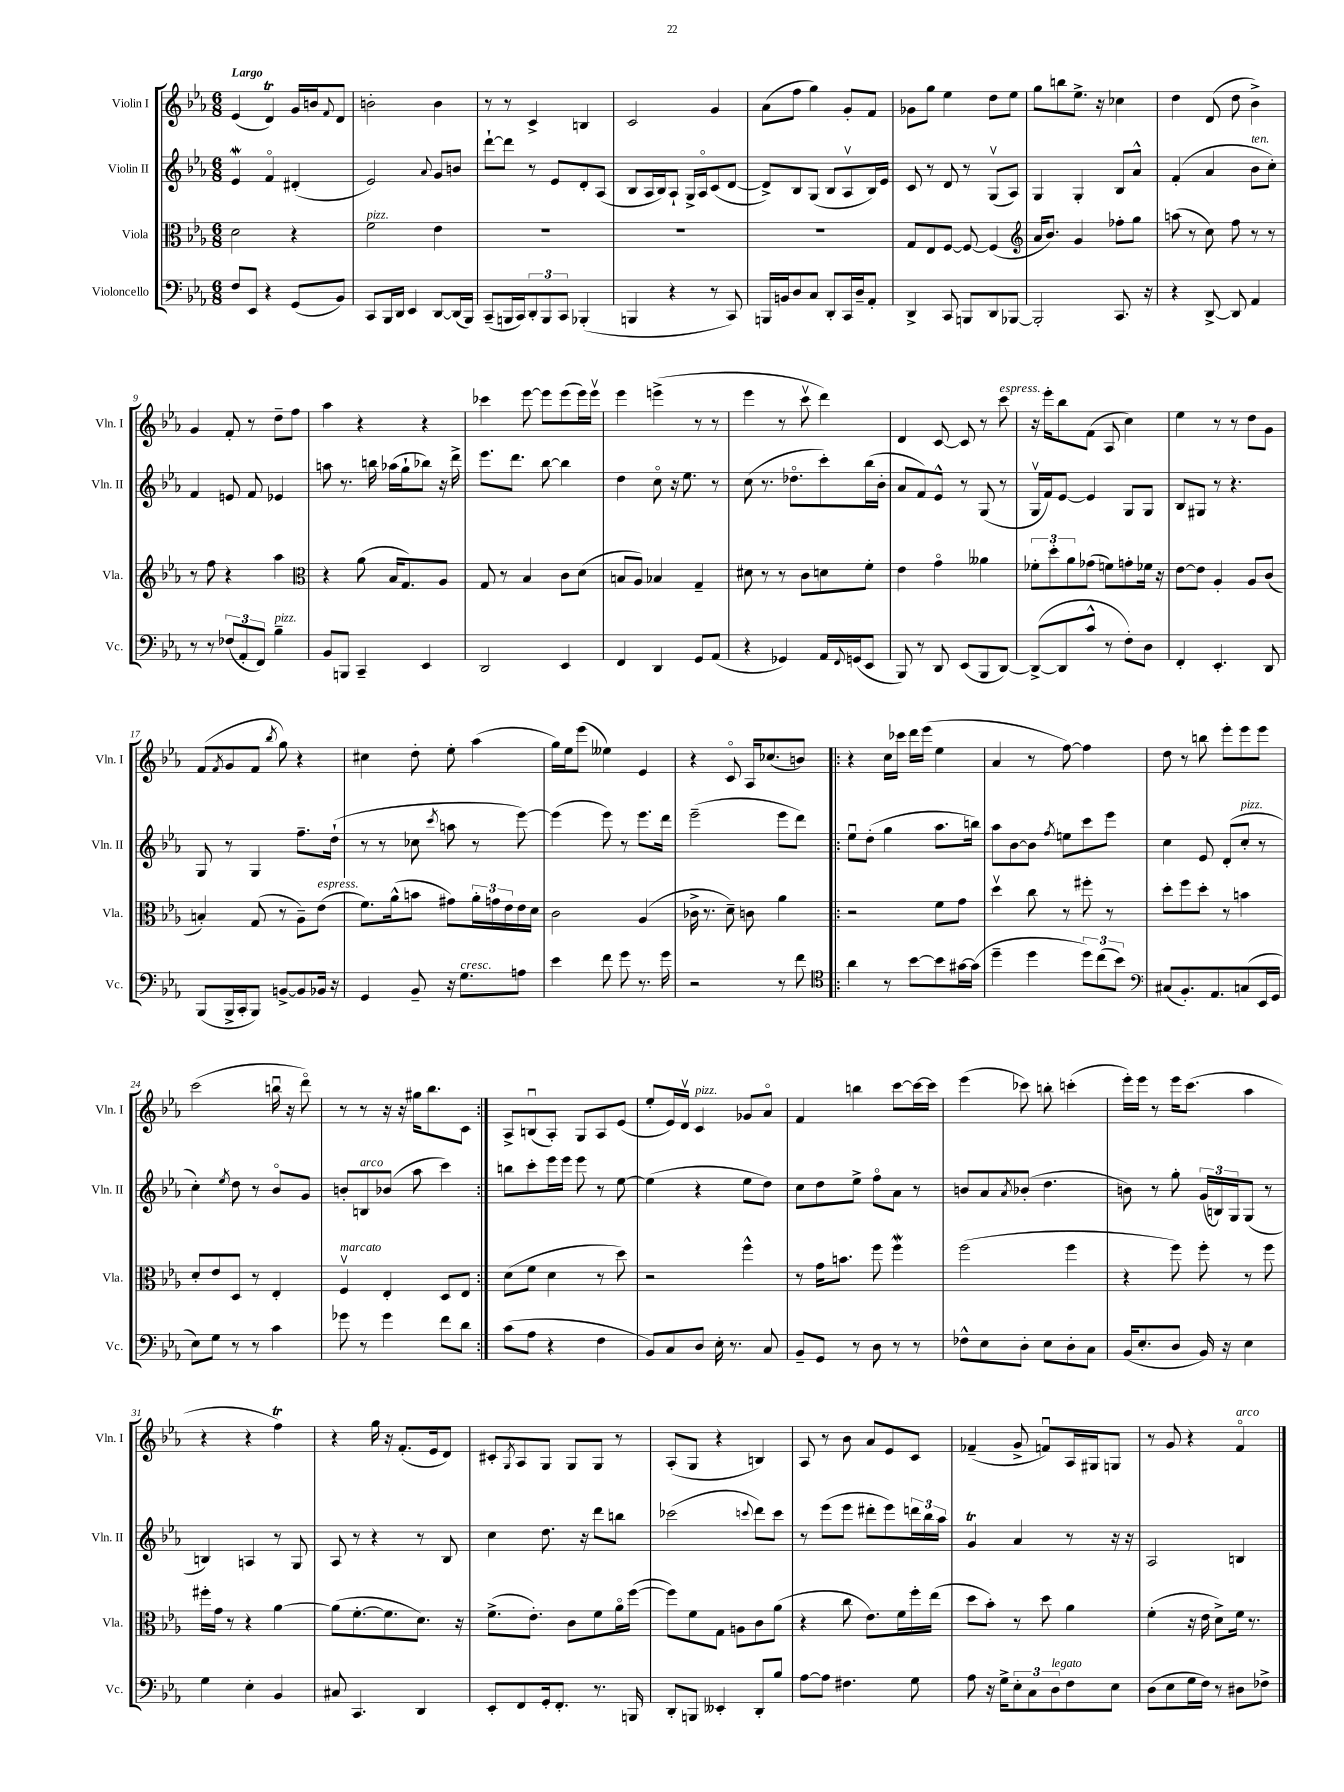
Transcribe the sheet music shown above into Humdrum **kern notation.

**kern	**kern	**kern	**kern
*part4	*part3	*part2	*part1
*staff4	*staff3	*staff2	*staff1
*I"Violoncello	*I"Viola	*I"Violin II	*I"Violin I
*I'Vc.	*I'Vla.	*I'Vln. II	*I'Vln. I
*clefF4	*clefC3	*clefG2	*clefG2
*k[b-e-a-]	*k[b-e-a-]	*k[b-e-a-]	*k[b-e-a-]
*M6/8	*M6/8	*M6/8	*M6/8
=1	=1	=1	=1
!	!	!	!LO:TX:a:B:t=Largo
8F/L	2d\	4e-w/	(4e-/
8EE-/J	.	.	.
4r	.	4f/	4dt/)
(8GG/L	4r	(4d#X'/	16g/LL
.	.	.	16bn/J
.	.	.	8qqf/
8BB-/J)	.	.	8d/J
=2	=2	=2	=2
!	!LO:TX:a:i:t=pizz.	!	!
8CC/L	2f\	2e-/)	2bn'\
16BBB-/L	.	.	.
16DD/JJ	.	.	.
4EE-/	.	.	.
.	.	8qqa-/	.
[8DD/L	4e-\	8g/L	4b\
(16DD/L]	.	8bn/J	.
16BBB-/JJ)	.	.	.
=3	=3	=3	=3
(8CC~/L	2.r	[8ddd`\L	8r
16BBBn/L	.	8ddd\J]	8r
16CC/J)	.	.	.
12DD'/	.	8r	4c^/
12BBB/	.	.	.
.	.	8e-/L	.
12CC/J	.	.	.
(4BBB-X'/	.	8d'/	4Bn/
.	.	(8A-/J	.
=4	=4	=4	=4
4BBBn/	2.r	8B-/L	2c/
.	.	16A-/L	.
.	.	16B-/J)	.
4r	.	8A-`/J	.
.	.	16G^/LL	.
.	.	16A-/J	.
8r	.	(8c/	4g/
8CC/)	.	[8d/J	.
=5	=5	=5	=5
16BBBn/LL	2.r	8d^/L])	(8a-\L
16BBn/J	.	.	.
8D/	.	8B-/	8ff\J
8C/J	.	(8G/J	4gg\)
8DD'/L	.	8B-/L	.
16CC/L	.	8A-v/	8g'/L
16D~/J	.	.	.
8AA-'/J	.	16B-/L)	8f/J
.	.	16e-/JJ	.
=6	=6	=6	=6
4DD^/	8G/L	8c/	8g-X\L
.	8E-/	8r	8gg\J
8CC/	[8F/J	8d/	4ee-\
8BBBn/L	8F/_	8r	.
8DD/	(4F/]	(8Gv/L	8dd\L
[8BBB-X/J	.	8A-/J)	8ee-\J
=7	=7	=7	=7
*	*clefG2	*	*
2BBB-'/]	16a-/KL	4G/	8gg\L
.	8.b-/J)	.	.
.	.	.	8bbn\
.	4g/	4G'/	8.ee-^\J
.	.	.	16r
8.CC/	8ff-X'\L	8B-/L	4cc-X\
.	8gg\J	8a-^^/J	.
16r	.	.	.
=8	=8	=8	=8
4r	(8aan\	(4f'/	4dd\
.	8r	.	.
[8DD^/	8cc\)	4a-/	(8d/
8DD/]	8ff\	.	8dd\
!	!	!LO:TX:a:i:t=ten.	!
4AA-/	8r	8b-\L	4b-^\)
.	8r	8cc'\J)	.
!!LO:LB:g=z
=9	=9	=9	=9
8r	8r	4f/	4g/
8r	8ff\	.	.
(12F-X/L	4r	8en/	8f'/
12AA-'/	.	.	.
.	.	8f/	8r
12FF/J)	.	.	.
!LO:TX:a:i:t=pizz.	!	!	!
4B-~\	4aa-\	4e-X/	8dd~\L
.	.	.	8ff\J
=10	=10	=10	=10
*	*clefC3	*	*
8BB-/L	4r	8aan\	4aa-\
8BBBn/J	.	8.r	.
4CC~/	(8a-\	.	4r
.	.	16bbn\	.
.	16B-/KL	(16aa-X\LL	.
.	8.G/)	16gg`\J	.
4EE-/	.	8bb-X\J)	4r
.	8A-/J	16r	.
.	.	16ddd^\	.
=11	=11	=11	=11
2DD/	8G/	8.eee-\L	4ccc-X\
.	8r	.	.
.	.	8.ddd\J	.
.	4B-/	.	[8eee-\
.	.	[8bb-\	8eee-\L]
4EE-/	8c\L	4bb-\]	(8eee-\
.	(8d\J	.	16eee-\L)
.	.	.	16eee-v\JJ
=12	=12	=12	=12
4FF/	8Bn/L	4dd\	4eee-\
.	8A-/J)	.	.
4DD/	4B-X/	8cc\	(4eeen^\
.	.	16r	.
.	.	8.ee-\	.
8GG/L	4G~/	.	8r
(8AA-/J	.	8r	8r
=13	=13	=13	=13
4r	8d#X\	(8cc\	4eee-\
.	8r	8.r	.
4GG-X/)	8r	.	8r
.	.	8.dd-X\L	.
.	8c\L	.	8cccv\
16AA-/LL	8dn\	8ccc'\)	4ddd\)
8qqFF/	.	.	.
(16GGn/J	.	.	.
8EE-/J	8f'\J	(16bb-\L	.
.	.	16b-'\JJ	.
=14	=14	=14	=14
8BBB-/)	4e-\	8a-/L	4d/
8r	.	8f/)	.
8DD/	4g\	8e-^^/J	[8c/
(8EE-/L	.	8r	8c/]
8BBB-/	4a--X\	(8G/	8r
!	!	!	!LO:TX:a:i:t=espress.
[8DD/J)	.	8r	8ccc\
=15	=15	=15	=15
(8DD^/L_	12f-X'\L	16Gv/LL	16r
.	.	16f/J)	16eee-'\KL
.	12dd'\	.	.
8DD/]	.	[8e-/J	8bb-\
.	12a-\	.	.
8c^^/J	(8g-X\J	4e-/]	(8f\J
8r	8fn\L)	.	8A-/
8F'\L)	8gn'\	8G/L	4cc\)
8D\J	16f-X\Jk	8G/J	.
.	16r	.	.
=16	=16	=16	=16
4FF'/	[8e-\L	8B-/L	4ee-\
.	8e-\J]	8G#X/J	.
4.EE-'/	4A-'/	8r	8r
.	.	4.r	8r
.	8A-/L	.	8dd\L
8DD/	(8c/J	.	8g\J
!!LO:LB:g=z
=17	=17	=17	=17
(8BBB-/L	4Bn'/)	8G/	(8f/L
.	.	.	8qf/
16BBB-^/L	.	8r	8g/
16CC'/J	.	.	.
8BBB-/J)	(8G/	4G/	8f/J
.	.	.	8qbb-/
[8BBn^/L	8r	.	8gg\)
8BB/]	8A-~\L)	8.ff~\L	4r
!	!LO:TX:a:i:t=espress.	!	!
16BB-X/Jk	(8e-\J	.	.
16r	.	(16dd`\Jk	.
=18	=18	=18	=18
4GG/	8.f\L)	8r	4cc#X\
.	.	8r	.
.	(16a-^^\k	.	.
8BB-~/	8bn\J	8cc-X\	8dd'\
.	.	8qccc/	.
16r	8g#X\L)	8aan\	8ee-'\
!LO:TX:a:i:t=cresc.	!	!	!
8.G\L	.	.	.
.	24a-'\L	8r	(4aa-\
.	24gn\	.	.
.	24e-\	.	.
8An\J	16e-\	[8eee-\)	.
.	16d\JJ	.	.
=19	=19	=19	=19
4e-\	2c\	(4eee-\]	16gg\LL)
.	.	.	16ee-\J
.	.	.	(8eee-\J
8f\	.	8eee-\)	4ee--X\)
8g\	.	8r	.
8.r	(4A-/	8.eee-\L	4e-/
16g\	.	16ddd\Jk	.
=20	=20	=20	=20
2r	16c-X^\	(2eee-~\	4r
.	8.r	.	.
.	8d~\)	.	8c/
.	8cn\	.	16A-/KL
.	.	.	(8.cc-X/
8r	4a-\	8eee-\L	.
8f\	.	8ddd\J)	8bn/J)
=21!|:	=21!|:	=21!|:	=21!|:
*clefC4	*	*	*
4a-\	2r	8ee-u\L	4r
.	.	(8dd'\J	.
8r	.	4gg\	16cc\LL
.	.	.	16ccc-X\JJ
[8b-\L	.	.	16ddd\LL
.	.	.	(16eee-\JJ
8b-\]	8f\L	8.aa-\L	4ee-\
[16g#X\L	8g\J	.	.
(16g#\JJ]	.	16bbn\Jk)	.
=22	=22	=22	=22
4dd~\	4ddv\	8aa-\L	4a-/
.	.	[8b-\	.
4dd\	8cc\	8b-\J]	8r
.	.	8qff/	.
.	8r	8een\L	[8ff\)
12dd\L)	8ff#X'\	8ccc\	4ff\]
(12cc\	.	.	.
.	8r	8eee-\J	.
12b-\J)	.	.	.
=23	=23	=23	=23
*clefF4	*	*	*
(8C#X/L	8dd'\L	4cc\	8dd\
8.BB-'/)	8ff\	.	8r
.	8dd'\J	8e-/	8bbn\
8.AA-/	.	.	.
.	8r	(8d'/L	8eee-'\L
!	!	!LO:TX:a:i:t=pizz.	!
(8Cn/	4bn\	8cc'/J	8eee-\
16EE-/L	.	8r	8eee-\J
16GG/JJ	.	.	.
!!LO:LB:g=z
=24	=24	=24	=24
8E-\L)	8d'/L	4cc'\)	(2ccc\
8G\J	8e-/	.	.
.	.	8qee-/	.
8r	8D/J	8dd\	.
8r	8r	8r	.
4c\	4E-'/	8b-/L	16bbnu\
.	.	.	16r
.	.	8g/J	8ddd\)
=25	=25	=25	=25
!	!LO:TX:a:i:t=marcato	!	!
8g-X\	4Fv/	8bn'/L	8r
!	!	!LO:TX:a:i:t=arco	!
8r	.	8Bn/	8r
4g-\	4E-'/	(8b-X/J	16r
.	.	.	16r
.	.	8aa-\	16gg#X\KL
.	.	.	8.bb-\
8f\L	8D/L	4ccc\)	.
8d\J	8E-/J	.	8c\J
=26:|!	=26:|!	=26:|!	=26:|!
(8c\L	(8d\L	8bbn\L	8A-^/L
8A-\J	8f\J	8ccc'\	(8Bnu/
4r	4d\	16eee-\L	8A-'/J)
.	.	16eee-\JJ	.
.	.	8eee-\	8G/L
4F\	8r	8r	8A-/
.	8dd\)	[8ee-\	(8e-/J
=27	=27	=27	=27
8BB-/L)	2r	(4ee-\]	8ee-'/L
8C/	.	.	16e-/L)
.	.	.	16dv/JJ
!	!	!	!LO:TX:a:i:t=pizz.
8D/J	.	4r	4c/
16E-'\	.	.	.
8.r	.	.	.
.	4ff^^\	8ee-\L	8g-X/L
8C/	.	8dd\J)	8a-/J
=28	=28	=28	=28
8BB-~/L	8r	8cc\L	4f/
8GG/J	16g\KL	8dd\	.
.	8.bn\J	.	.
8r	.	8ee-^\J	4bbn\
8D\	8ff\	8ff\L	.
8r	4ffW\	8a-\J	[8ccc\L
8r	.	8r	16ccc\L_
.	.	.	16ccc\JJ]
=29	=29	=29	=29
8F-X^^\L	(2ff\	8bn/L	(4eee-\
8E-\	.	8a-/	.
.	.	8qa-/	.
8D'\J	.	(8b-X'/J	8ccc-X\)
8E-\L	.	4.dd\	8bbn'\
8D'\	4ff\	.	(4cccn'\
8C\J	.	.	.
=30	=30	=30	=30
(16BB-/KL	4r	8bn\)	16eee-'\LL)
8.E-'/	.	.	16eee-\JJ
.	.	8r	8r
8D/J	8ff\)	8gg'\	16eee-\KL
.	.	.	(8.ccc\J
16BB-/)	8ff'\	(24g/LL	.
.	.	24Bn/)	.
16r	.	.	.
.	.	24G/J	.
4E-\	8r	(8G/J	4aa-\
.	8ff\	8r	.
!!LO:LB:g=z
=31	=31	=31	=31
4G\	16ff#X'\LL	4Bn/)	4r
.	16g\JJ	.	.
.	8r	.	.
4E-'\	4r	4An/	4r
4BB-/	[4a-\	8r	4ffT\)
.	.	8G/	.
=32	=32	=32	=32
8C#X/	(8a-\L]	8A-/	4r
4.CC/	[8.f'\	8r	.
.	.	4r	16gg\
.	8.f\]	.	16r
.	.	.	(8.f'/L
4DD/	8.d\J)	8r	.
.	.	.	16e-/k
.	.	8B-/	8d/J)
.	16r	.	.
=33	=33	=33	=33
8EE-'/L	(8.f^\L	4cc\	8c#X'/L
.	.	.	8qG/
8FF/	.	.	8A-/
.	8.e-'\J)	.	.
16GG'/k	.	8.dd\	8G/J
8.FF'/J	.	.	.
.	8c\L	.	8G/L
.	.	16r	.
8.r	8f\	8ddd\L	8G/J
.	16a-\L	8bbn\J	8r
16BBBn/	([16ff\JJ	.	.
=34	=34	=34	=34
8DD'/L	8ff\L])	(2ccc-X\	(8A-'/L
8BBBn/J	8f\	.	8G/J
4EE--X'/	8G\J	.	4r
.	8An\L	.	.
.	.	8qqcccn/	.
8DD'/L	8c\	8ddd\L)	4Bn/)
8B-/J	(8a-\J	8ccc\J	.
=35	=35	=35	=35
[8A-\L	4r	8r	8A-/
8A-\J]	.	(8eee-\L	8r
4.F#X\	8cc\	8eee-\J	8b-\
.	8.e-\L)	8ddd#X'\L	8a-/L
.	.	8eee-\)	8e-/
.	16f\L	.	.
8G\	16ff'\	24dddn\L	8c/J
.	.	24bb-\	.
.	(16ee-\JJ	.	.
.	.	24aa-\JJ	.
=36	=36	=36	=36
8A-\	8dd\L	4gt/	(4f-X~/
16r	8b-'\J)	.	.
16G^\KL	.	.	.
12E-'\	8r	4a-/	8g^/
12C\	.	.	.
.	8dd\	.	8fnu/L)
!LO:TX:a:i:t=legato	!	!	!
12D\	.	.	.
8F\	4a-\	8r	16A-/L
.	.	.	16G#X/J
8E-\J	.	16r	8Gn/J
.	.	16r	.
=37	=37	=37	=37
(8D\L	(4f'\	2A-/	8r
8E-\	.	.	8g/
16G\L	16r	.	4r
16F\JJ)	16e-\	.	.
8r	8d^\L)	.	.
!	!	!	!LO:TX:a:i:t=arco
8D#X\L	16f\Jk	4Bn/	4f/
.	8.r	.	.
8F-X^\J	.	.	.
==	==	==	==
*-	*-	*-	*-
